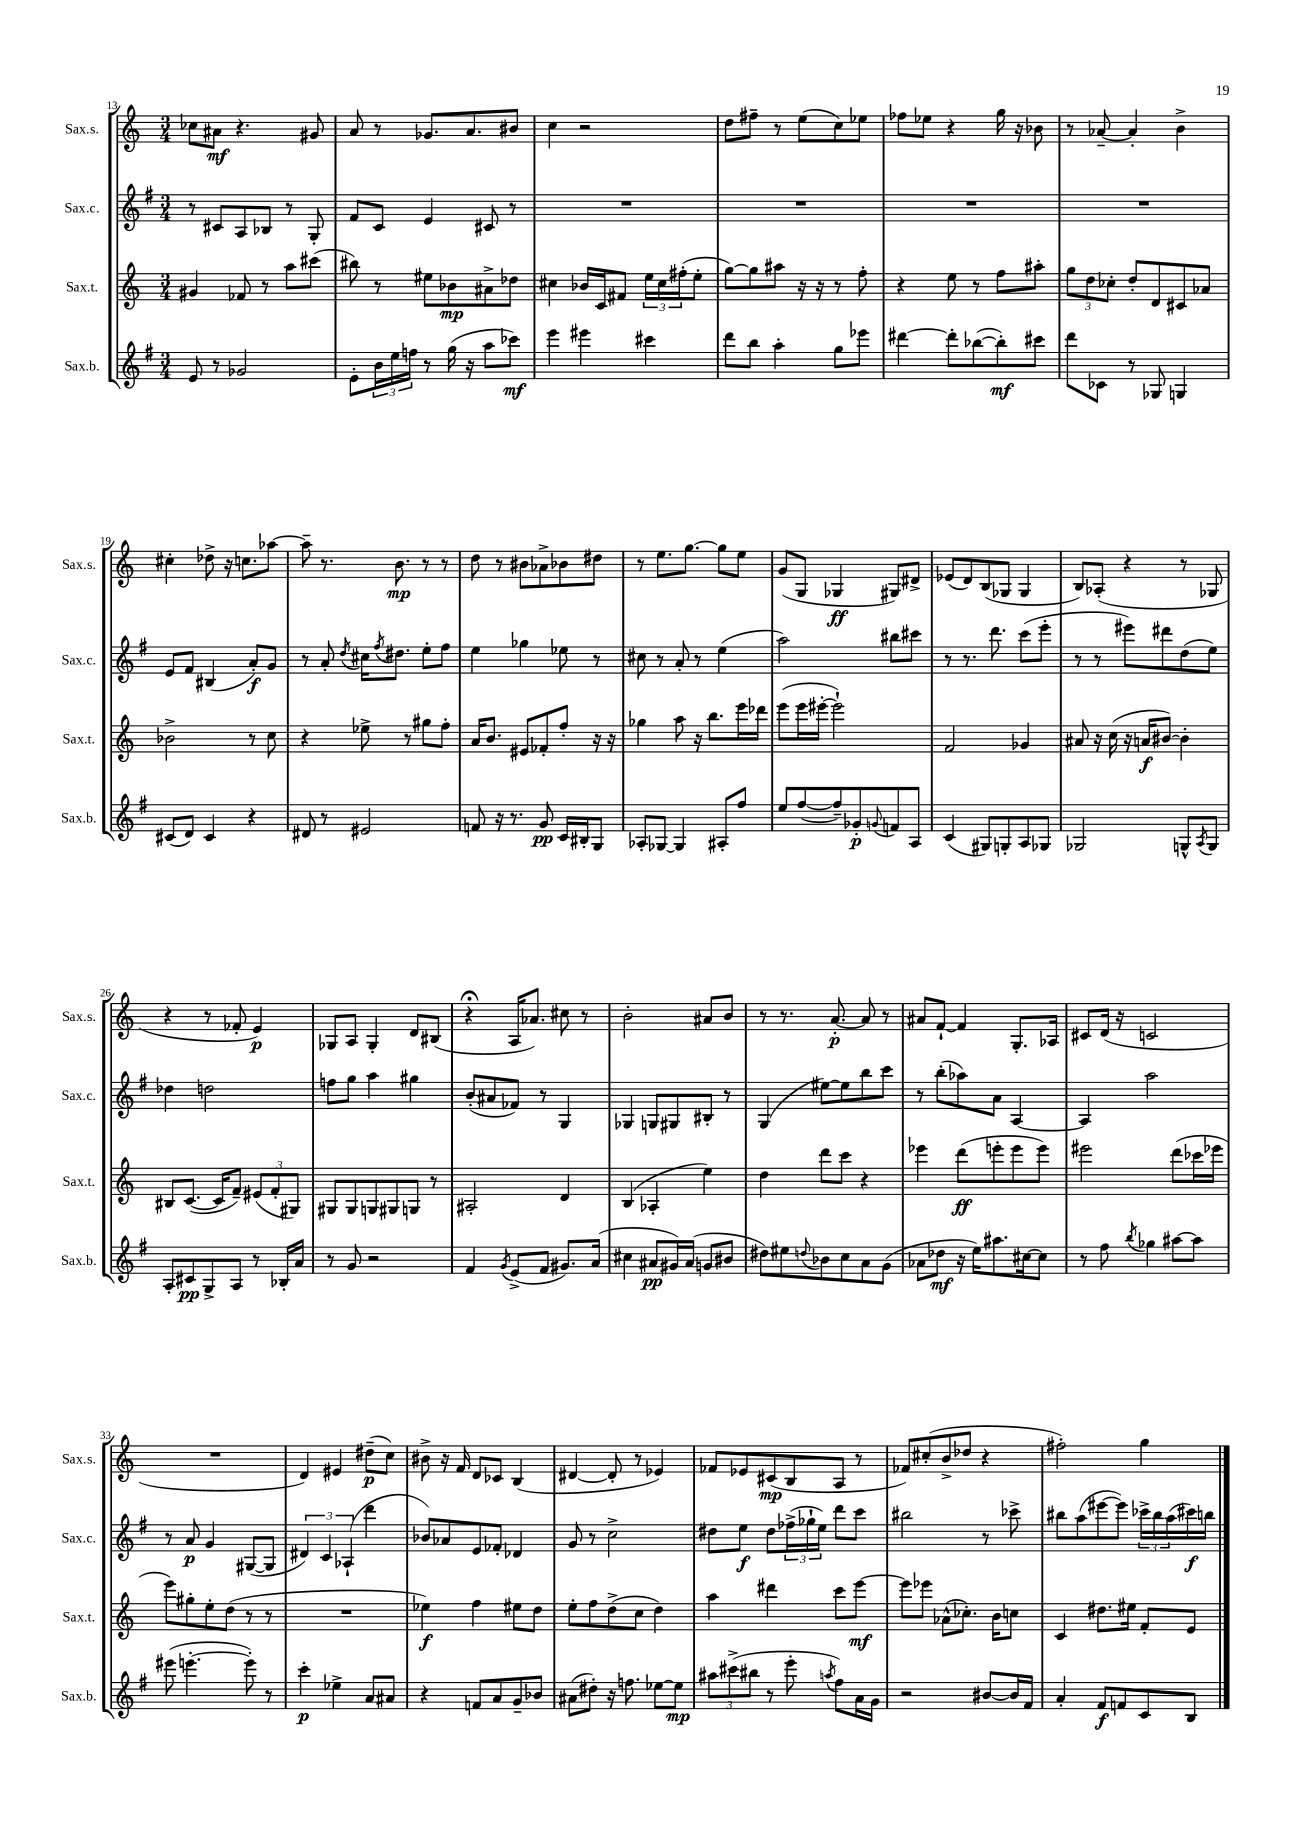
<<
\new StaffGroup <<
\new Staff = "s0" \with { instrumentName = "Sax.s." shortInstrumentName = "Sax.s." } {
    \clef treble \key c \major \numericTimeSignature \time 3/4
    ces''8 ais'8\mf r4. gis'8 |
    a'8 r8 ges'8. a'8. bis'8 |
    c''4 r2 |
    d''8 fis''8-- r8 e''8( c''8) ees''8 |
    fes''8 ees''8 r4 g''16 r16 bes'8 |
    r8 aes'8~-- aes'4-. b'4-> |
    cis''4-. des''8-> r16 c''8. aes''8~ |
    aes''8-- r8. b'8.\mp r8 r8 |
    d''8 r8 bis'8 aes'8-> bes'8 dis''8 |
    r8 e''8. g''8.~ g''8 e''8 |
    g'8( g8 ges4\ff gis8) dis'8-> |
    ees'8( d'8) b8( ges8 ges4 |
    b8) aes8-.( r4 r8 ges8 |
    r4 r8 fes'8-. e'4\p) |
    ges8 a8 ges4-. d'8 bis8( |
    r4\fermata a16 aes'8.) cis''8 r8 |
    b'2-. ais'8 b'8 |
    r8 r8. a'8.~-.\p a'8 r8 |
    ais'8 f'8~-! f'4 g8.-. aes16 |
    cis'8 d'16( r16 c'2 |
    R2. |
    d'4) eis'4 dis''8--\p( c''8) |
    bis'8-> r16 f'16 d'8 ces'8 b4( |
    dis'4~ dis'8-. r8 ees'4) |
    fes'8 ees'8 cis'8\mp( b8 a8 r8 |
    fes'8) cis''8-.( b'8-> des''8 r4 |
    fis''2-.) g''4 \bar "|." |
}
\new Staff = "s1" \with { instrumentName = "Sax.c." shortInstrumentName = "Sax.c." } {
    \clef treble \key g \major \numericTimeSignature \time 3/4
    r8 cis'8 a8 bes8 r8 g8-. |
    fis'8 c'8 e'4 cis'8 r8 |
    R2. |
    R2. |
    R2. |
    R2. |
    e'8 fis'8 bis4( a'8-.\f) g'8 |
    r8 a'8-. \acciaccatura { d''8 } cis''16 \acciaccatura { fis''8 } dis''8. e''8-. fis''8 |
    e''4 ges''4 ees''8 r8 |
    cis''8 r8 a'8-. r8 e''4( |
    a''2) bis''8 cis'''8 |
    r8 r8. d'''8. c'''8( e'''8-. |
    r8 r8 eis'''8) dis'''8 d''8( e''8) |
    des''4 d''2 |
    f''8 g''8 a''4 gis''4 |
    b'8-.( ais'8 fes'8) r8 g4 |
    ges4 g8 gis8 bis8-. r8 |
    g4( eis''8~) eis''8 b''8 c'''8 |
    r8 b''8-.( aes''8) a'8 a4~ |
    a4 a''2 |
    r8 a'8\p g'4 gis8~( gis8 |
    \tuplet 3/2 { dis'4) c'4 aes4-!( } d'''4 |
    bes'8) aes'8 e'8 fes'8-. des'4 |
    g'8 r8 c''2-> |
    dis''8 e''8\f dis''8 \tuplet 3/2 { fes''16->( ges''16-! e''16) } d'''8 c'''8 |
    bis''2 r8 ces'''8-> |
    bis''8 a''8( eis'''8~ eis'''8) \tuplet 3/2 { ces'''16-> bis''16 a''16( } cis'''16\f) b''16 \bar "|." |
}
\new Staff = "s2" \with { instrumentName = "Sax.t." shortInstrumentName = "Sax.t." } {
    \clef treble \key c \major \numericTimeSignature \time 3/4
    gis'4 fes'8 r8 a''8 cis'''8( |
    bis''8) r8 eis''8 bes'8\mp ais'8-> des''8 |
    cis''4 bes'16 c'16 fis'8 \tuplet 3/2 { e''16 cis''16 fis''16-.( } e''8-. |
    g''8~) g''8 ais''8 r16 r16 r8 f''8-. |
    r4 e''8 r8 f''8 ais''8-. |
    \tuplet 3/2 { g''8 d''8 ces''8-. } d''8-. d'8 cis'8 aes'8 |
    bes'2-> r8 c''8 |
    r4 ees''8-> r8 gis''8 f''8-. |
    a'16 b'8. eis'8 fes'8-. f''8-. r16 r16 |
    ges''4 a''8 r16 b''8. e'''16 des'''16 |
    e'''8( e'''16 eis'''16~-. eis'''2-!) |
    f'2 ges'4 |
    ais'8 r16 c''16( r16 a'16\f bis'8~) bis'4-. |
    bis8 c'8.~( c'16 f'8--) \tuplet 3/2 { eis'8( f'8-. gis8) } |
    gis8 gis8 g8 gis8 g8 r8 |
    ais2-. d'4 |
    b4( aes4-. e''4) |
    d''4 d'''8 c'''8 r4 |
    ees'''4 d'''8\ff( e'''8-. e'''8 e'''8) |
    eis'''2 d'''8( ces'''16 ees'''16 |
    e'''8) gis''8-. e''8-. d''8( r8 r8 |
    R2. |
    ees''4\f) f''4 eis''8 d''8 |
    e''8-. f''8 d''8->( c''8 d''4) |
    a''4 dis'''4 c'''8 e'''8~\mf |
    e'''8 ees'''8 aes'8-^( ces''8.-.) b'16 c''8 |
    c'4 dis''8. eis''16 f'8-. e'8 \bar "|." |
}
\new Staff = "s3" \with { instrumentName = "Sax.b." shortInstrumentName = "Sax.b." } {
    \clef treble \key g \major \numericTimeSignature \time 3/4
    e'8 r8 ges'2 |
    e'8-. \tuplet 3/2 { b'16 e''16 f''16 } r8 g''16( r16 a''8 ces'''8\mf) |
    e'''4 eis'''4 cis'''4 |
    d'''8 b''8 a''4-. g''8 ees'''8 |
    dis'''4~ dis'''8-. bes''8~( bes''8-.\mf) cis'''8 |
    d'''8 ces'8 r8 ges8 g4 |
    cis'8( d'8) cis'4 r4 |
    dis'8 r8 eis'2 |
    f'8 r16 r8. g'8\pp c'16 bis16-. g8 |
    aes8-. ges8~ ges4 ais8-. fis''8 |
    e''8 fis''8~( fis''8--) ges'8-.\p \appoggiatura { g'8 } f'8 a8 |
    c'4( gis8) g8-. a8 ges8 |
    ges2 g8-^ \acciaccatura { a8 } g8 |
    a8-. cis'8\pp g8-> a8 r8 bes16-. a'16 |
    r8 g'8 r2 |
    fis'4 \acciaccatura { g'8 } e'8->( fis'8 gis'8.) a'16( |
    cis''4 ais'8\pp gis'16) ais'16( g'8 bis'8 |
    dis''8) eis''8 \appoggiatura { d''8 } bes'8 c''8 a'8 g'8( |
    aes'8 des''8\mf r16 e''16) ais''8. cis''16~ cis''8 |
    r8 fis''8 \acciaccatura { b''8 } ges''4 ais''8~ ais''8 |
    eis'''8( e'''4.~-. e'''8-.) r8 |
    c'''4-.\p ees''4-> a'8 ais'8 |
    r4 f'8 a'8 g'8-- bes'8 |
    ais'8( dis''8-.) r16 f''8. ees''8~ ees''8\mp |
    \tuplet 3/2 { ais''8 cis'''8->( bis''8 } r8 e'''8-. \acciaccatura { a''8 } fis''8) a'16 g'16 |
    r2 bis'8~ bis'16 fis'16 |
    a'4-. fis'8\f f'8 c'8 b8 \bar "|." |
}
>>
>>
\layout { \context { \Score currentBarNumber = #13 } }
